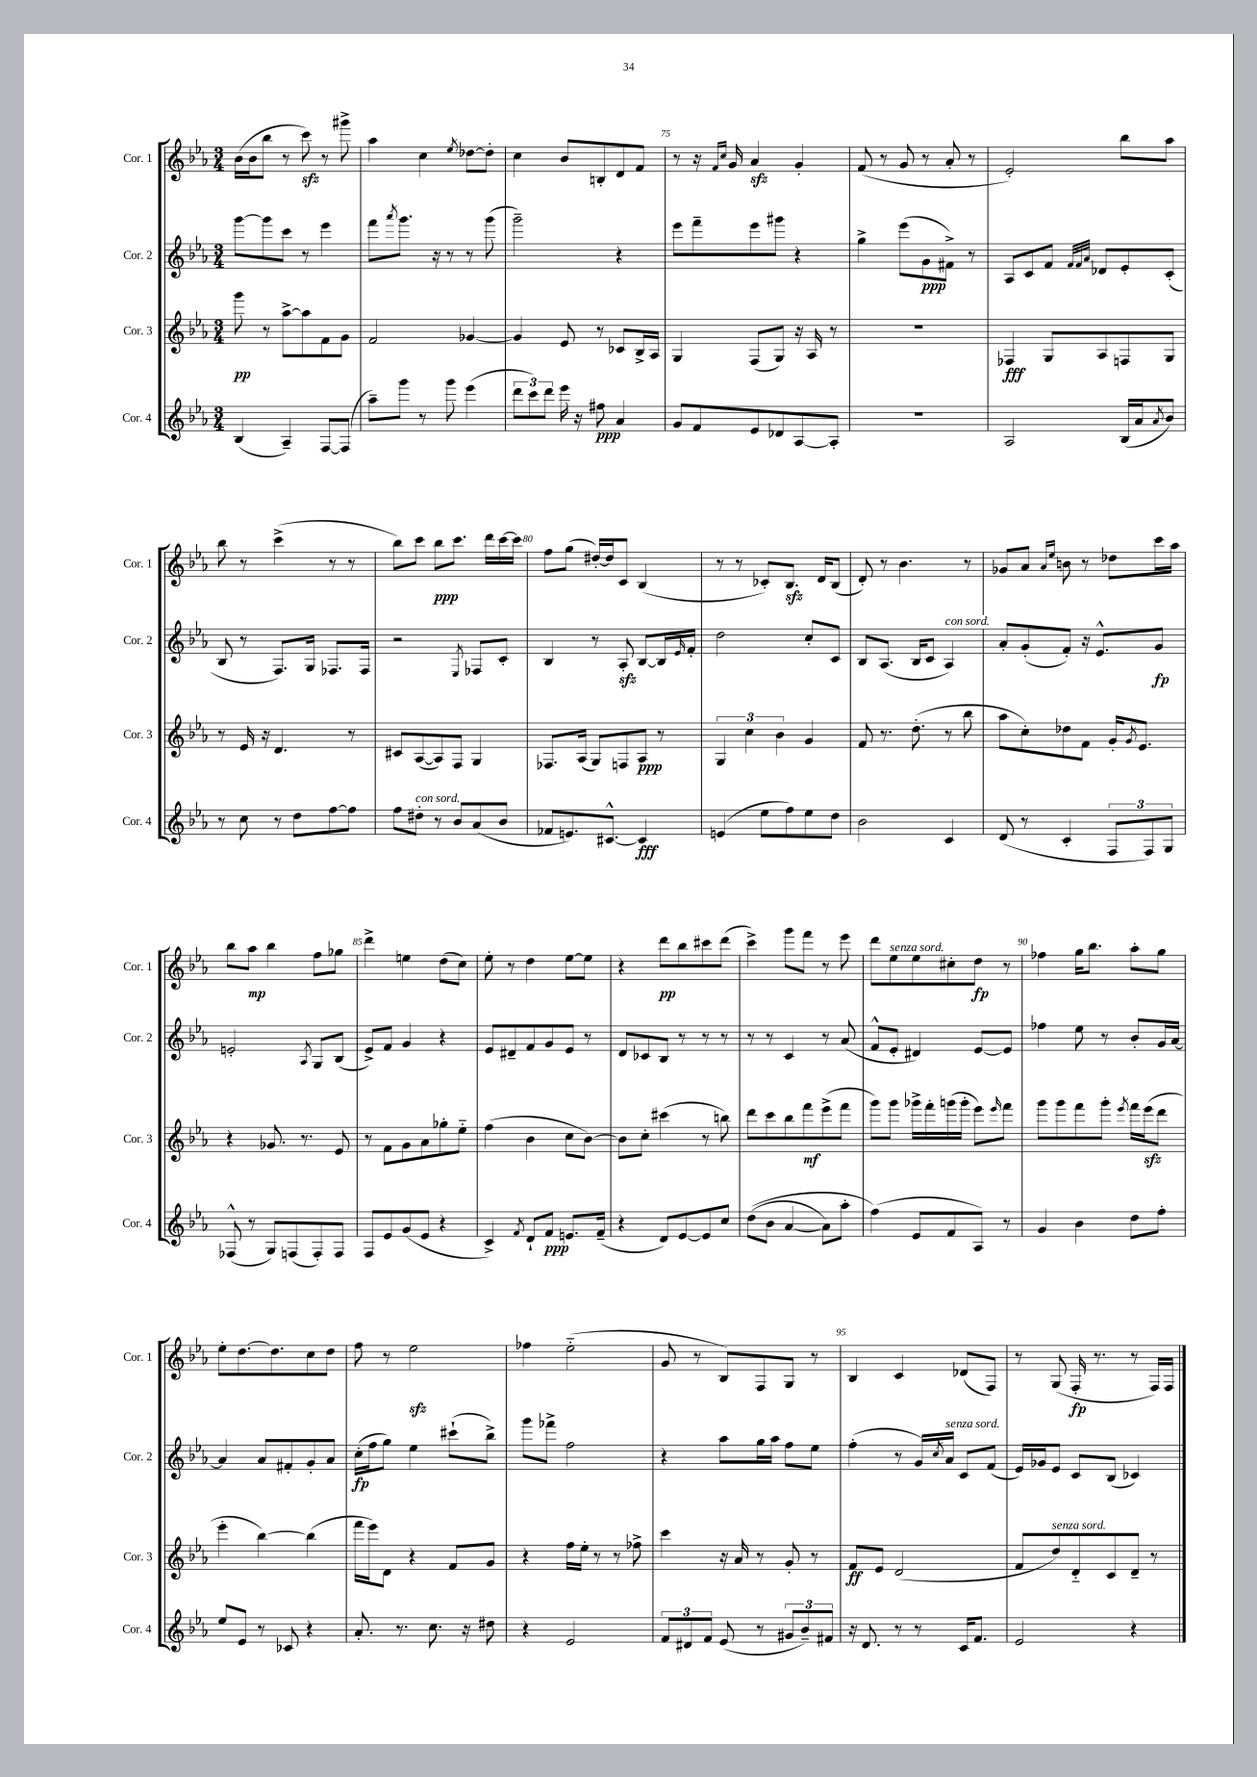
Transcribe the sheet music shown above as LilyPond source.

<<
\new StaffGroup <<
\new Staff = "s0" \with { instrumentName = "Cor. 1" shortInstrumentName = "Cor. 1" } {
    \clef treble \key ees \major \numericTimeSignature \time 3/4
    bes'16( bes'16 bes''8 r8 c'''8\sfz) r8 gis'''8-> |
    aes''4 c''4 \acciaccatura { ees''8 } des''8~ des''8-. |
    c''4 bes'8 b8-. d'8 f'8 |
    r8 r16 \grace { f'16 c''16 } g'16 aes'4\sfz g'4-. |
    f'8( r8 g'8 r8 aes'8-. r8 |
    ees'2-.) bes''8 aes''8 |
    bes''8 r8 c'''4->( r8 r8 |
    bes''8) c'''8 bes''8\ppp c'''8. d'''16 c'''16~ c'''16 |
    f''8 g''8( dis''16~-.) dis''16 c'8 bes4( |
    r8 r8 ces'8-.) bes8.\sfz d'16 bes8( |
    d'8-.) r8 bes'4. r8 |
    ges'8 aes'8 \grace { aes'16 ees''16 } b'8 r8 des''8 c'''16 aes''16 |
    bes''8 aes''8\mp bes''4 f''8 ges''8 |
    d'''4-> e''4 d''8( c''8) |
    ees''8-. r8 d''4 ees''8~ ees''8 |
    r4 d'''8\pp bes''8 cis'''8 d'''8( |
    c'''4->) g'''8 f'''8 r8 ees'''8 |
    d'''8 ees''8^\markup { \italic "senza sord." } ees''8 cis''8-. d''8\fp r8 |
    fes''4 g''16 bes''8. aes''8-. g''8 |
    ees''8-. d''8.~ d''8. c''8 d''8 |
    f''8 r8 ees''2\sfz |
    fes''4 ees''2-_( |
    g'8 r8 bes8) f8 g8 r8 |
    bes4 c'4 des'8( f8) |
    r8 g8( f16-.\fp r8. r8 f16) f16 \bar "|." |
}
\new Staff = "s1" \with { instrumentName = "Cor. 2" shortInstrumentName = "Cor. 2" } {
    \clef treble \key ees \major \numericTimeSignature \time 3/4
    g'''8~ g'''8 c'''8 r8 ees'''4 |
    f'''8 \acciaccatura { aes'''8 } g'''8. r16 r8 r8 g'''8( |
    g'''2--) r4 |
    ees'''8 f'''8-- ees'''8 gis'''8 r4 |
    g''4-> ees'''8( g'8\ppp fis'8->) r8 |
    aes8 c'8 f'8 \grace { f'32 f'32 aes'32 } des'8 ees'8-. c'8-.( |
    bes8 r8 f8.) g16 fes8. fes16 |
    r2 \acciaccatura { ees8 } fes8 c'8-. |
    bes4 r8 aes8-.\sfz bes8~ bes16 \grace { ees'16 } f'16-. |
    d''2 c''8-. c'8 |
    bes8 aes8.( bes16 c'8 aes4^\markup { \italic "con sord." }) |
    aes'8-. g'8-.( f'8-.) r16 ees'8.-^ g'8\fp |
    e'2-. \acciaccatura { aes8 } g8 bes8( |
    ees'8->) f'8 g'4 r4 |
    ees'8 dis'8-- f'8 g'8 ees'8 r8 |
    d'8 ces'8 bes8 r8 r8 r8 |
    r8 r8 c'4 r8 aes'8( |
    f'8-^ ees'8-. dis'4) ees'8~ ees'8 |
    fes''4 ees''8 r8 bes'8-. g'16 aes'16~ |
    aes'4 aes'8 fis'8-. g'8-. aes'8 |
    c''16-.\fp( f''16 g''8) ees''4 cis'''8-!( bes''8->) |
    g'''8 fes'''8-> f''2 |
    r4 aes''8 g''16 aes''16 f''8 ees''8 |
    f''4-.( r8 g'16) \acciaccatura { c''8 } aes'16^\markup { \italic "senza sord." } c'8 f'8( |
    ees'16) ges'16 ees'8 c'8 bes8( ces'4) \bar "|." |
}
\new Staff = "s2" \with { instrumentName = "Cor. 3" shortInstrumentName = "Cor. 3" } {
    \clef treble \key ees \major \numericTimeSignature \time 3/4
    g'''8\pp r8 aes''8~-> aes''8 f'8 g'8 |
    f'2 ges'4~ |
    ges'4 ees'8 r8 ces'8 bes16-> aes16 |
    g4 f8( g8) r16 aes16 r8 |
    R2. |
    fes4\fff g8 aes8 f8 g8 |
    r8 ees'16 r16 d'4. r8 |
    cis'8 aes8~( aes8) f8 g4 |
    fes8. aes16( g8) f8 aes8\ppp r8 |
    \tuplet 3/2 { g4 c''4 bes'4 } g'4 |
    f'8 r8. d''8.-.( r8 bes''8 |
    aes''8 c''8-.) des''8 f'8 g'16-. \acciaccatura { g'8 } ees'8. |
    r4 ges'8. r8. ees'8 |
    r8 f'8 g'8 aes'8 ges''8-. ees''8-_ |
    f''4( bes'4 c''8 bes'8~) |
    bes'8 c''8-. cis'''4( r8 b''8) |
    d'''8 c'''8 bes''8 f'''8\mf ees'''8->( f'''8 |
    g'''8) g'''8 ges'''16-> f'''16-. g'''16( g'''16-. ees'''8) \grace { ees'''16 } f'''8 |
    g'''8 g'''8 f'''8 g'''8-. \acciaccatura { ees'''8 } f'''16 ees'''16\sfz( d'''8 |
    ees'''4-. bes''4~) bes''4( |
    f'''16 ees'''16) d'8 r4 f'8 g'8 |
    r4 f''16 ees''16-. r8 r8 fes''8-> |
    c'''4 r16 aes'16 r8 g'8-. r8 |
    f'8\ff ees'8 d'2( |
    f'8 d''8^\markup { \italic "senza sord." }) d'8-_ c'8 d'8-- r8 \bar "|." |
}
\new Staff = "s3" \with { instrumentName = "Cor. 4" shortInstrumentName = "Cor. 4" } {
    \clef treble \key ees \major \numericTimeSignature \time 3/4
    bes4( aes4--) f8~ f8( |
    aes''8--) g'''8 r8 g'''8 ees'''4( |
    \tuplet 3/2 { d'''8 c'''8) d'''8 } ees'''16 r16 fis''8\ppp aes'4 |
    g'8 f'8 ees'8 des'8 aes8~ aes8-. |
    r2. |
    aes2 bes16( aes'16 \acciaccatura { aes'8 } bes'8) |
    r8 c''8 r8 d''8 f''8~ f''8 |
    f''8 dis''8-.^\markup { \italic "con sord." } r8 bes'8 aes'8( bes'8 |
    fes'8 e'8.) cis'8.~-^ cis'4\fff |
    e'4( ees''8 f''8) ees''8 d''8 |
    bes'2 c'4 |
    d'8( r8 c'4-. \tuplet 3/2 { f8 f8) g8 } |
    fes8-^( r8 g8) f8( f8-.) f8 |
    f8 ees'8 g'8( ees'8 r4 |
    c'4->) \acciaccatura { f'8 } d'8-! f'8\ppp e'8. f'16--( |
    r4 d'8) ees'8~ ees'8 c''8 |
    d''8(\( bes'8 aes'4~ aes'8) aes''8-. |
    f''4(\) ees'8 f'8 aes8) r8 |
    g'4 bes'4 d''8 f''8-. |
    ees''8 ees'8 r8 ces'8 r4 |
    aes'8.-. r8. c''8. r16 dis''8 |
    r4 ees'2 |
    \tuplet 3/2 { f'8 dis'8 f'8 } ees'8( r8 \tuplet 3/2 { gis'8 bes'8--) fis'8 } |
    r16 d'8. r8 r8 c'16 f'8. |
    ees'2 r4 \bar "|." |
}
>>
>>
\layout { \context { \Score currentBarNumber = #72 \override BarNumber.break-visibility = ##(#f #t #t) barNumberVisibility = #(every-nth-bar-number-visible 5) } }
